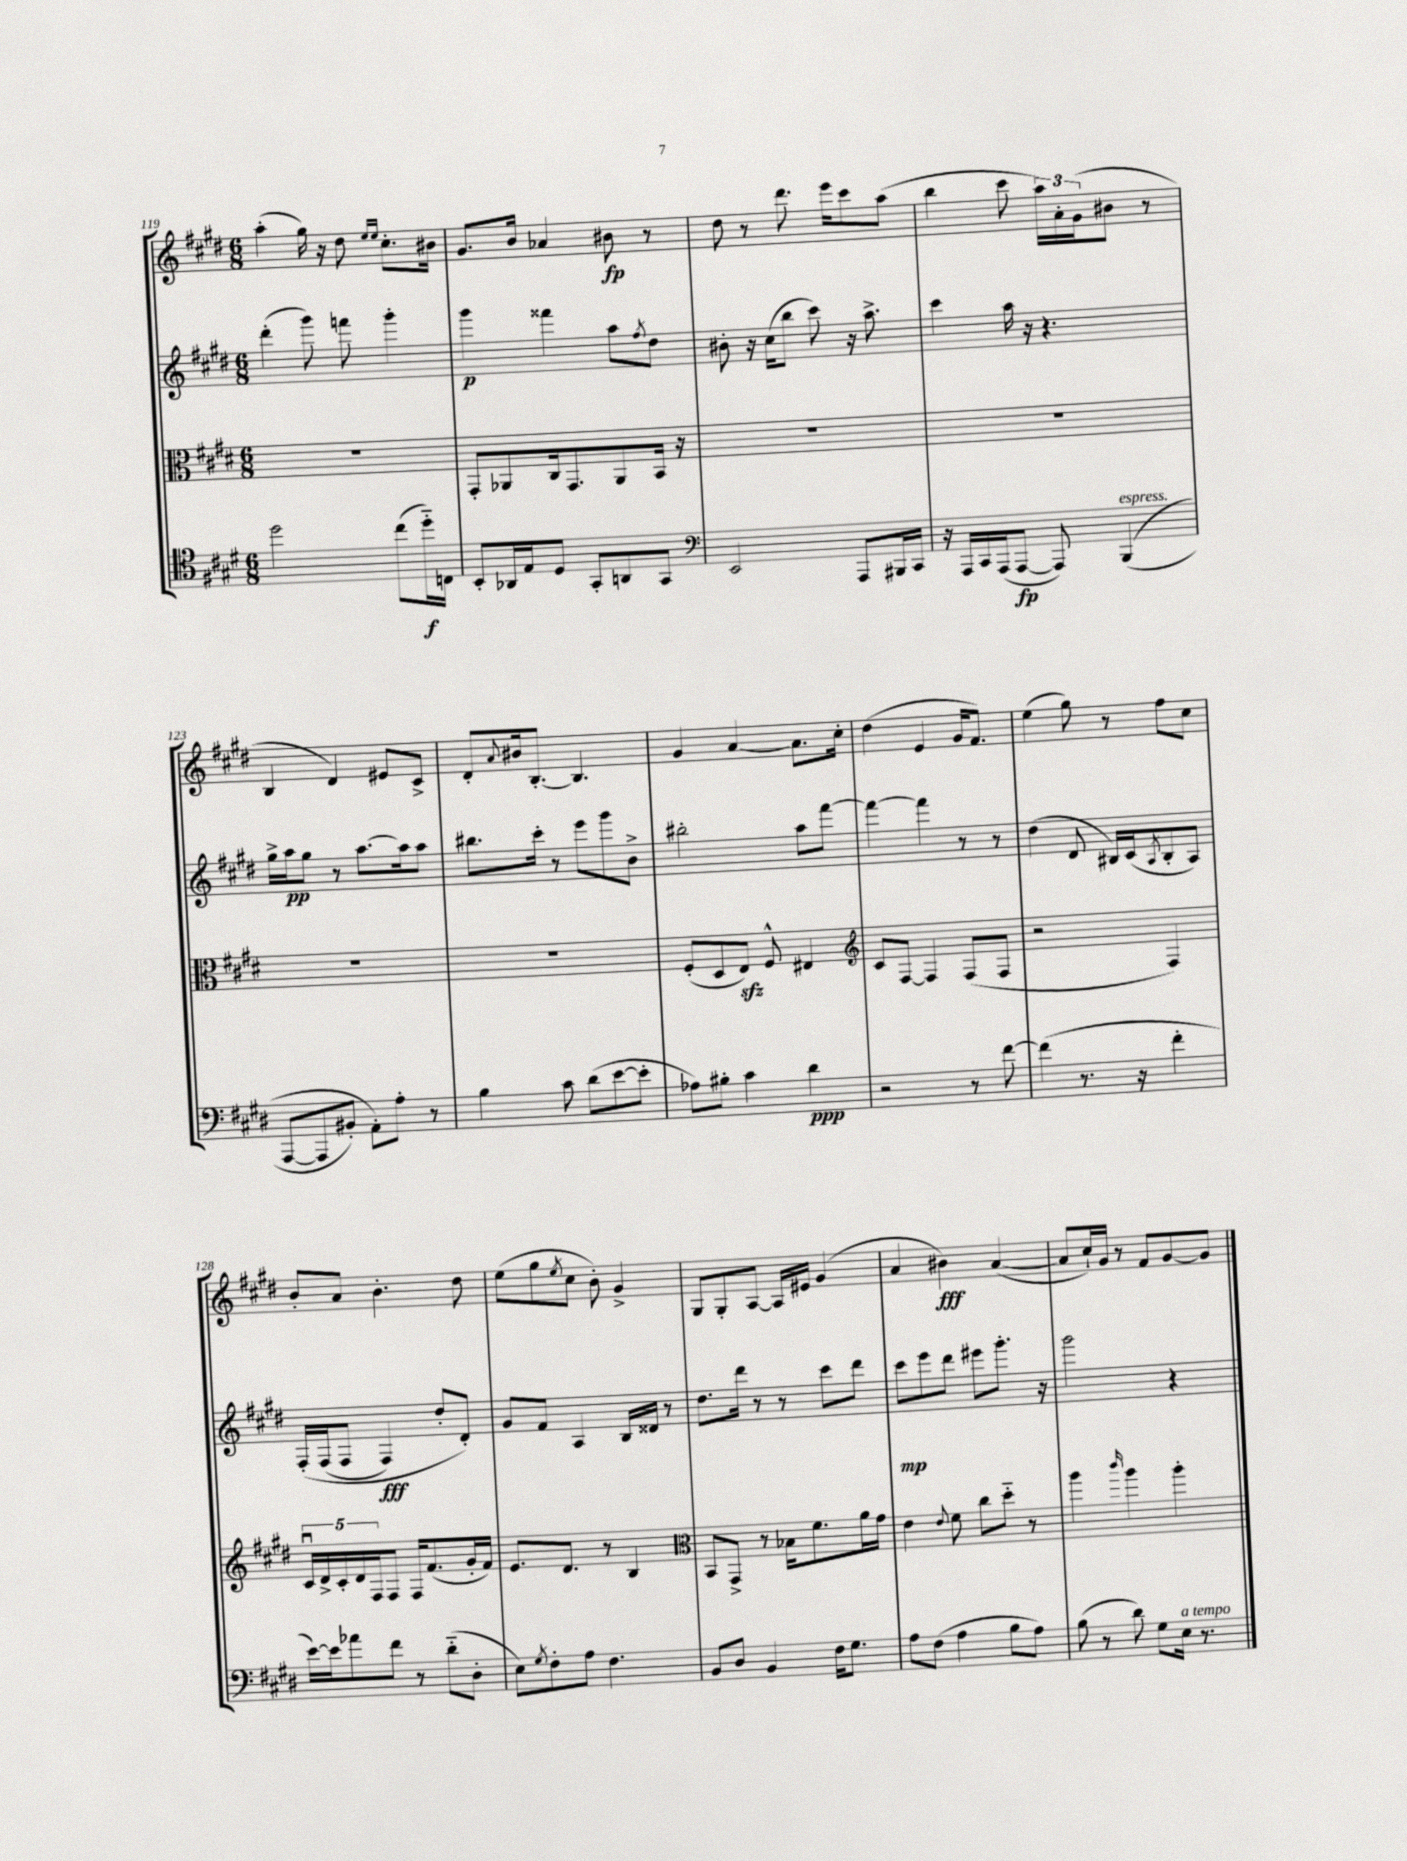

**kern	**dynam	**kern	**kern	**dynam	**kern	**dynam
*part4	*part4	*part3	*part2	*part2	*part1	*part1
*staff4	*staff4	*staff3	*staff2	*staff2	*staff1	*staff1
*clefC4	*	*clefC3	*clefG2	*	*clefG2	*
*k[f#c#g#d#]	*	*k[f#c#g#d#]	*k[f#c#g#d#]	*	*k[f#c#g#d#]	*
*M6/8	*	*M6/8	*M6/8	*	*M6/8	*
=119	=119	=119	=119	=119	=119	=119
2dd#\	.	2.r	(4ddd#'\	.	(4aa'\	.
.	.	.	8ggg#\)	.	16gg#\)	.
.	.	.	.	.	16r	.
.	.	.	8fffn\	.	8dd#\	.
.	.	.	.	.	16qqee/LL	.
.	.	.	.	.	16qqee/JJ	.
(8cc#\L	.	.	4ggg#'\	.	8.cc#'\L	.
16dd#\L)	f	.	.	.	.	.
16Cn\JJ	.	.	.	.	16b#X\Jk	.
=120	=120	=120	=120	=120	=120	=120
8BB'/L	.	8GG#'/L	4ggg#\	p	8.g#/L	.
16AA-X/L	.	8AA-X/	.	.	.	.
16E/J	.	.	.	.	16b/Jk	.
8D#/J	.	16C#/k	4fff##X\	.	4a-X/	.
.	.	8.GG#/	.	.	.	.
8GG#'/L	.	.	.	.	.	.
8AAn/	.	8AA-/	8aa\L	.	8b#X\	fp
.	.	.	8qff#/	.	.	.
8GG#/J	.	16BB/Jk	8dd#\J	.	8r	.
.	.	16r	.	.	.	.
=121	=121	=121	=121	=121	=121	=121
*clefF4	*	*	*	*	*	*
2EE/	.	2.r	8b#X'\	.	8dd#\	.
.	.	.	16r	.	8r	.
.	.	.	(16cc#\KL	.	.	.
.	.	.	8bb\J	.	8.ddd#\	.
.	.	.	8ccc#\)	.	.	.
.	.	.	.	.	16eee\KL	.
8AAA/L	.	.	16r	.	8ccc#\	.
.	.	.	8.aa^\	.	.	.
16BBB#X/L	.	.	.	.	(8aa\J	.
16CC#/JJ	.	.	.	.	.	.
=122	=122	=122	=122	=122	=122	=122
16r	.	2.r	4ccc#\	.	4bb\	.
16AAA/LL	.	.	.	.	.	.
16CC#/	.	.	.	.	.	.
(16AAA/J	.	.	.	.	.	.
[8AAA/J	fp	.	16aa\	.	8ccc#\	.
.	.	.	16r	.	.	.
8AAA/])	.	.	4.r	.	24aa\LL)	.
.	.	.	.	.	24a'\	.
.	.	.	.	.	(24g#\J	.
!LO:TX:a:i:t=espress.	!	!	!	!	!	!
((4BBB/	.	.	.	.	8b#X\J	.
.	.	.	.	.	8r	.
!!LO:LB:g=z
=123	=123	=123	=123	=123	=123	=123
[8AAA/L	.	2.r	16gg#^\LL	.	4B/	.
.	.	.	16aa\J	pp	.	.
8AAA/]	.	.	8gg#\J	.	.	.
8BB#X'/J)	.	.	8r	.	4d#/)	.
8AA'\L)	.	.	[8.aa\L	.	.	.
8A'\J	.	.	.	.	8e#X/L	.
.	.	.	16aa\k]	.	.	.
8r	.	.	8aa\J	.	8c#^/J	.
=124	=124	=124	=124	=124	=124	=124
4B\	.	2.r	8.bb#X\L	.	8d#'/L	.
.	.	.	.	.	8qqa/	.
.	.	.	.	.	16b#X/k	.
.	.	.	16ccc#'\Jk	.	[8.B'/J	.
8c#\	.	.	8r	.	.	.
(8d#\L	.	.	8eee\L	.	4.B/]	.
[8e\	.	.	8ggg#\	.	.	.
8e'\J]	.	.	8b^\J	.	.	.
=125	=125	=125	=125	=125	=125	=125
8A-X\L)	.	(8F#'/L	2bb#X'\	.	4g#/	.
8B#X'\J	.	8D#/	.	.	.	.
4c#\	.	8Ezz/J)	.	.	[4a/	.
.	.	8F#^^/	.	.	.	.
4d#\	ppp	4E#X/	8aa\L	.	8.a\L]	.
.	.	.	[8fff#\J	.	.	.
.	.	.	.	.	16cc#'\Jk	.
=126	=126	=126	=126	=126	=126	=126
*	*	*clefG2	*	*	*	*
2r	.	8c#/L	4fff#\_	.	(4dd#\	.
.	.	[8F#/J	.	.	.	.
.	.	4F#/]	4fff#\]	.	4e/	.
8r	.	(8F#/L	8r	.	16g#/KL	.
.	.	.	.	.	8.f#/J)	.
[8f#\	.	8F#/J	8r	.	.	.
=127	=127	=127	=127	=127	=127	=127
(4f#\]	.	2r	(4dd#\	.	(4ee\	.
8.r	.	.	8d#/	.	8gg#\)	.
.	.	.	16B#X/LL)	.	8r	.
16r	.	.	(16c#/J	.	.	.
.	.	.	8qA/	.	.	.
4f#'\	.	4F#/)	8B#'/	.	8ff#\L	.
.	.	.	8A/J)	.	8cc#\J	.
!!LO:LB:g=z
=128	=128	=128	=128	=128	=128	=128
[16e\LL)	.	20c#u/LL	(16F#'/LL	.	8b'/L	.
.	.	20d#^/	.	.	.	.
16e\J]	.	.	(16F#/J	.	.	.
.	.	20c#'/	.	.	.	.
8a-X\	.	.	8F#/J	.	8a/J	.
.	.	20d#/	.	.	.	.
.	.	20F#/J	.	.	.	.
8f#\J	.	8F#/J	4F#/)	fff	4.b'\	.
8r	.	16F#/KL	.	.	.	.
.	.	(8.f#/	.	.	.	.
(8d#\L	.	.	8dd#'/L	.	.	.
8D#'\J	.	16g#'/L	8d#'/J)	.	8dd#\	.
.	.	16f#/JJ)	.	.	.	.
=129	=129	=129	=129	=129	=129	=129
8E\L)	.	8.e/L	8g#/L	.	(8ee\L	.
8qG#/	.	.	.	.	.	.
8F#'\	.	.	8f#/J	.	8gg#\	.
.	.	8.d#/J	.	.	.	.
.	.	.	.	.	8qee/	.
8A\J	.	.	4A/	.	8cc#\J	.
4.F#\	.	8r	.	.	8b'\)	.
.	.	4B/	16B/LL	.	4g#^/	.
.	.	.	16d##X/JJ	.	.	.
.	.	.	8r	.	.	.
=130	=130	=130	=130	=130	=130	=130
*	*	*clefC3	*	*	*	*
8BB/L	.	8BB/L	8.dd#\L	.	8G#/L	.
8D#/J	.	8GG#^/J	.	.	8G#'/	.
.	.	.	16ddd#\Jk	.	.	.
4BB/	.	8r	8r	.	[8A/J	.
.	.	16B-X\KL	8r	.	16A/LL]	.
.	.	8.f#\	.	.	16e#X/JJ	.
16F#\KL	.	.	8ccc#\L	.	(4g#/	.
8.G#\J	.	.	.	.	.	.
.	.	16a\L	8ddd#\J	.	.	.
.	.	16g#\JJ	.	.	.	.
=131	=131	=131	=131	=131	=131	=131
8A\L	.	4e\	8ccc#\L	mp	4a/	.
(8F#\J	.	.	8eee\	.	.	.
.	.	8qqe/	.	.	.	.
4A\	.	8f#\	8ddd#\J	.	4b#X\)	fff
.	.	8cc#\L	8eee#X\L	.	.	.
8B\L	.	8dd#\J	8.ggg#'\J	.	([4a/	.
8A\J)	.	8r	.	.	.	.
.	.	.	16r	.	.	.
=132	=132	=132	=132	=132	=132	=132
(8B\	.	4aa\	2ggg#\	.	8a/L]	.
8r	.	.	.	.	16cc#`/L)	.
.	.	.	.	.	16g#/JJ	.
.	.	16qqccc#/	.	.	.	.
8d#\)	.	4aa\	.	.	8r	.
8G#\L	.	.	.	.	8f#/L	.
!LO:TX:a:i:t=a tempo	!	!	!	!	!	!
16E\Jk	.	4aa'\	4r	.	[8g#/	.
8.r	.	.	.	.	.	.
.	.	.	.	.	8g#/J]	.
==	==	==	==	==	==	==
*-	*-	*-	*-	*-	*-	*-
